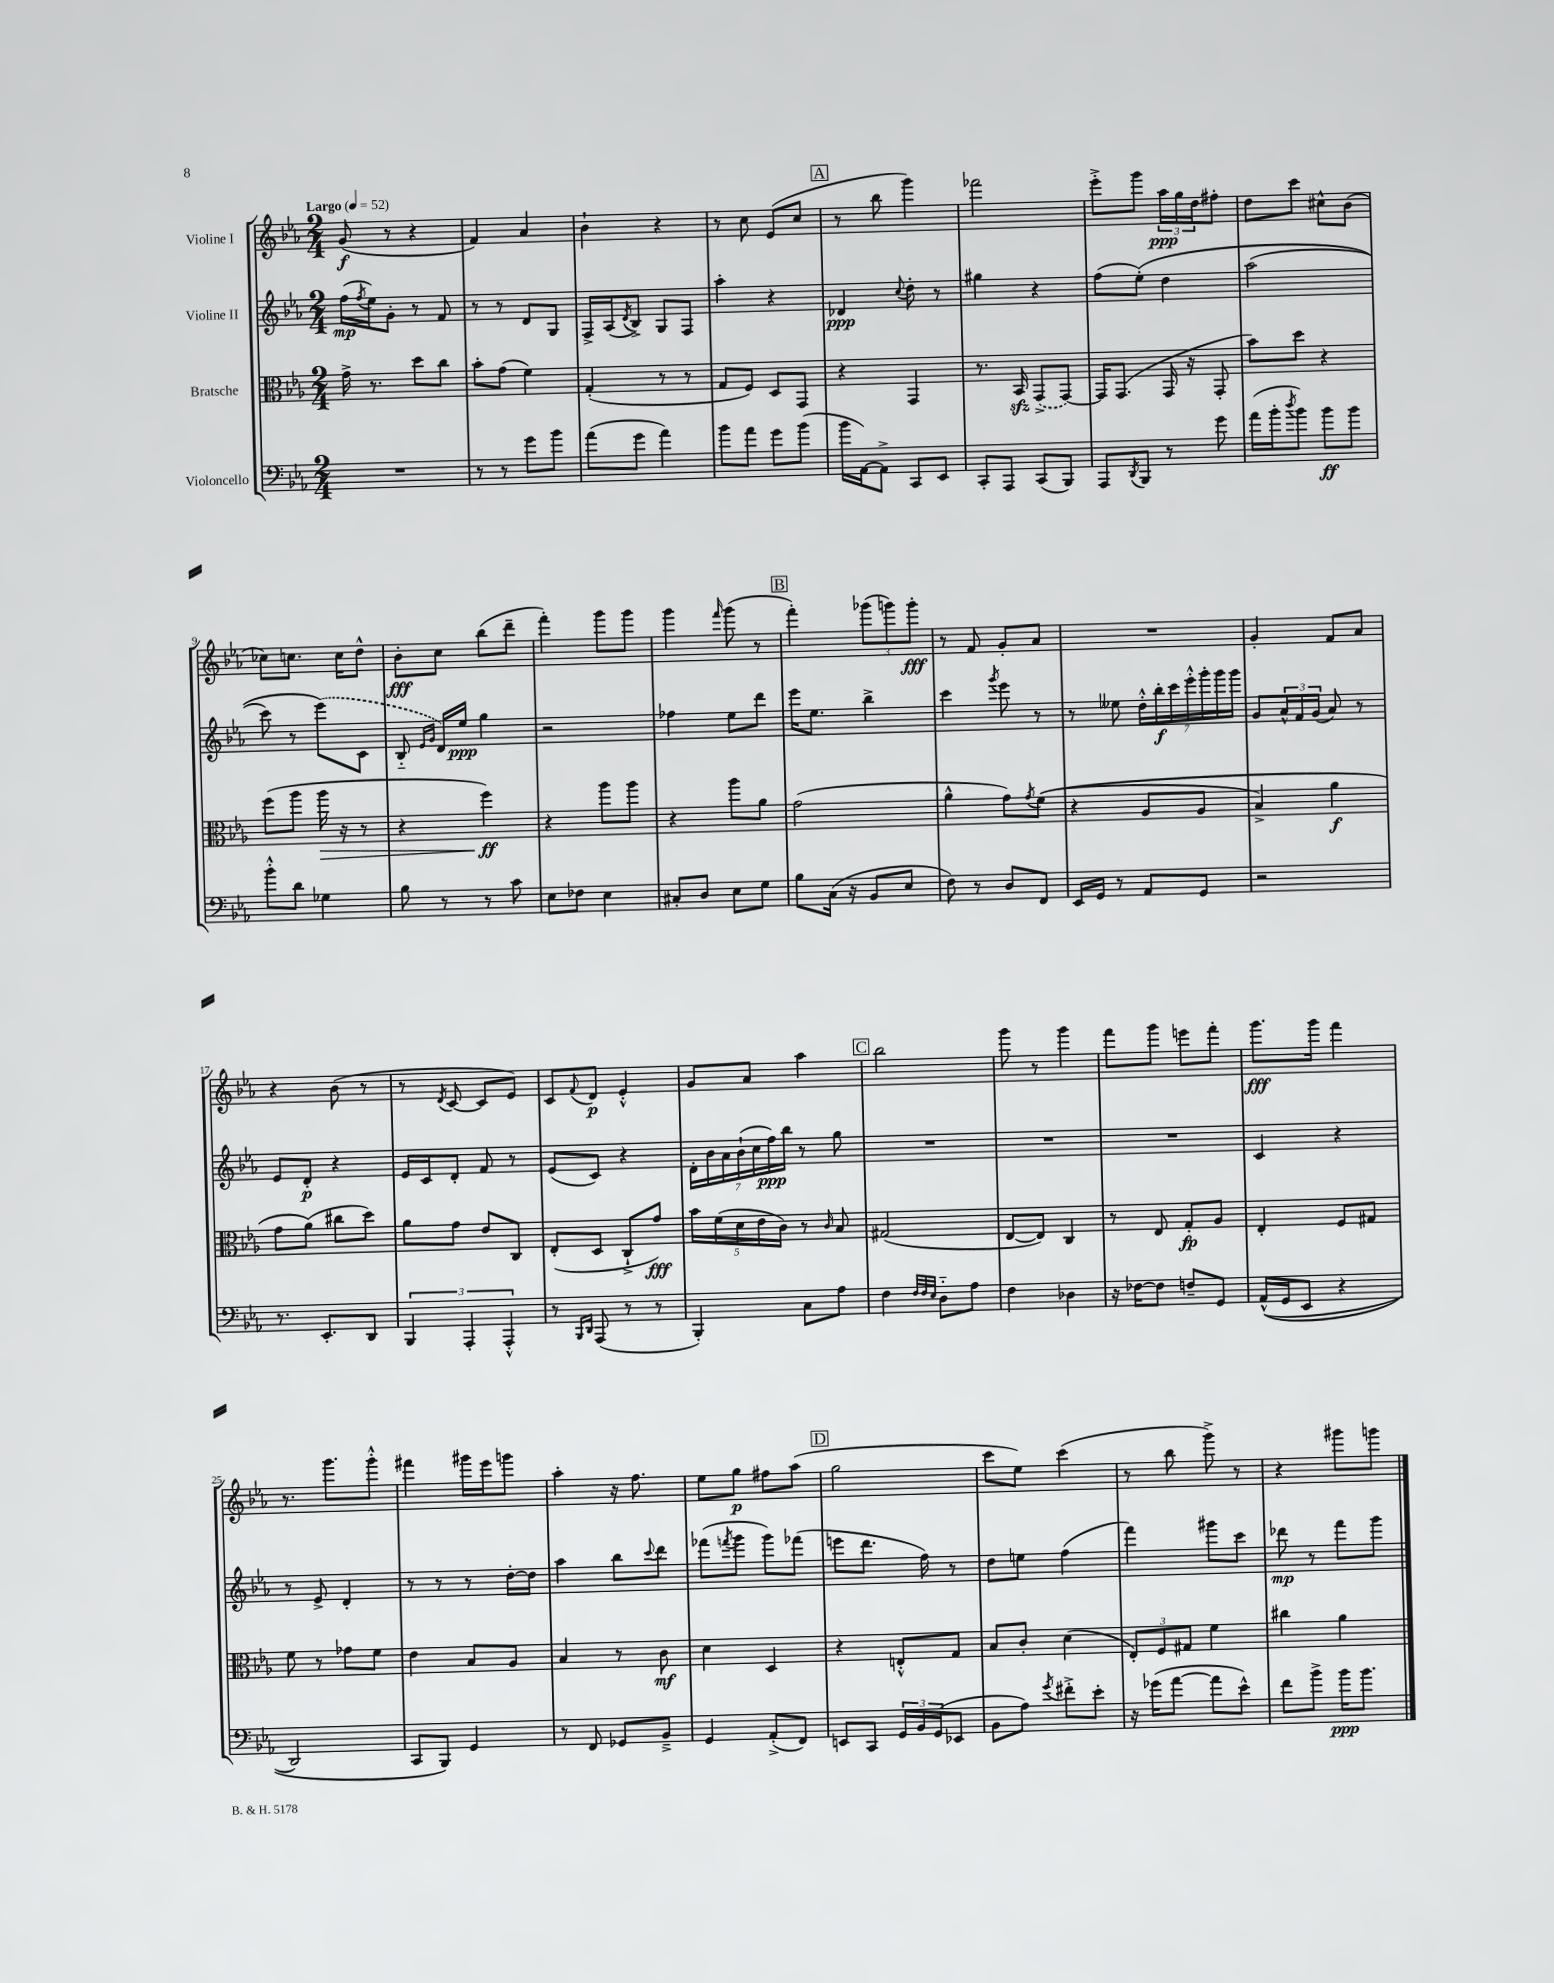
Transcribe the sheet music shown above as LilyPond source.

<<
\new StaffGroup <<
\new Staff = "s0" \with { instrumentName = "Violine I" } {
    \clef treble \key ees \major \numericTimeSignature \time 2/4 \tempo "Largo" 4 = 52
    g'8\f( r8 r4 |
    f'4) aes'4 |
    bes'4-! r4 |
    r8 c''8 ees'8( c''8 |
    \mark \markup { \box "A" } r8 bes''8 g'''4) |
    fes'''2 |
    ees'''8-.-> g'''8 \tuplet 3/2 { aes''16\ppp g''16 d''16 } fis''8-. |
    d''8 c'''8 cis''8-^ bes'8( |
    ces''8) c''8. c''16 d''8-^ |
    bes'8-.\fff c''8 bes''8( d'''8-- |
    f'''4-.) g'''8 g'''8 |
    g'''4 \grace { f'''16 } g'''8( r8 |
    \mark \markup { \box "B" } f'''4-.) \tuplet 3/2 { ges'''8( g'''8) g'''8-.\fff } |
    r8 f'8 g'8-. aes'8 |
    R2 |
    g'4-. f'8 aes'8 |
    r4 bes'8( r8 |
    r8 \acciaccatura { d'8 } c'8~ c'8 ees'8) |
    c'8 \appoggiatura { f'8 } d'8\p ees'4-.-^ |
    g'8 aes'8 aes''4 |
    \mark \markup { \box "C" } bes''2 |
    g'''8 r8 g'''4 |
    f'''8 g'''8 e'''8 f'''8-. |
    g'''8.\fff g'''16 f'''4 |
    r8. g'''8. g'''8-.-^ |
    fis'''4 gis'''16 ees'''16 g'''8 |
    aes''4-. r16 f''8. |
    ees''8 g''8\p fis''8 aes''8( |
    \mark \markup { \box "D" } g''2 |
    c'''8 ees''8) c'''4( |
    r8 bes''8 g'''8->) r8 |
    r4 gis'''8 g'''8 \bar "|." |
}
\new Staff = "s1" \with { instrumentName = "Violine II" } {
    \clef treble \key ees \major \numericTimeSignature \time 2/4
    f''16\mp( \acciaccatura { f''8 } ees''16) g'8-. r8 f'8 |
    r8 r8 d'8 g8 |
    f16-> aes16( \acciaccatura { d'8 } bes8->) g8 f8 |
    aes''4-. r4 |
    \mark \markup { \box "A" } des'4\ppp \appoggiatura { c''8 } d''8-. r8 |
    gis''4 r4 |
    f''8( ees''8-.)\( d''4 |
    aes''2( |
    c'''8) r8 \once \slurDashed ees'''8(\) c'8 |
    bes8-_ \grace { ees'16 g'16 } d'16) ees''16\ppp g''4 |
    r2 |
    fes''4 ees''8 d'''8 |
    \mark \markup { \box "B" } ees'''16 ees''8. bes''4-> |
    c'''4 \acciaccatura { g'''8 } ees'''8 r8 |
    r8 eeses''8 \tuplet 7/4 { d''16-.-^ bes''16-.\f c'''16 ees'''16-.-^ g'''16-. g'''16 g'''16 } |
    g'8 \tuplet 3/2 { aes'16-^ f'16 g'16( } aes'8) r8 |
    ees'8 d'8-.\p r4 |
    ees'16 c'16 d'8-. f'8 r8 |
    ees'8( c'8) r4 |
    \tuplet 7/4 { d'16-. bes'16 aes'16 bes'16-!( c''16 f''16\ppp) bes''16 } r8 g''8 |
    \mark \markup { \box "C" } R2 |
    R2 |
    R2 |
    c'4 r4 |
    r8 ees'8-> d'4-. |
    r8 r8 r8 d''16~-. d''16 |
    aes''4 bes''8 \appoggiatura { c'''8 } d'''8 |
    fes'''8( \acciaccatura { f'''8 } g'''8 g'''8) fes'''8( |
    \mark \markup { \box "D" } e'''8 d'''8. f''16) r8 |
    d''8 e''8 f''4( |
    f'''4) gis'''8 c'''8 |
    des'''8\mp r8 f'''8 g'''8 \bar "|." |
}
\new Staff = "s2" \with { instrumentName = "Bratsche" } {
    \clef alto \key ees \major \numericTimeSignature \time 2/4
    g'16-> r8. d''8 c''8 |
    bes'8-. g'8( f'4) |
    g4-.( r8 r8 |
    g8 f8) d8 g,8 |
    \mark \markup { \box "A" } r4 g,4 |
    r8. bes,16\sfz \once \slurDashed g,8->( g,8~) |
    g,16 g,8.( g,16 r16 g,8-. |
    bes'8) d''8 r4 |
    f''8( aes''8 aes''16\> r16 r8 |
    r4 f''4\ff\!) |
    r4 aes''8 aes''8 |
    r4 aes''8 aes'8 |
    \mark \markup { \box "B" } g'2( |
    aes'4-^ g'8) \acciaccatura { g'8 } f'8(\( |
    r4 aes8 aes8 |
    bes4->) aes'4\f |
    g'8 aes'8(\) cis''8 d''8) |
    aes'8 g'8 ees'8 c8 |
    ees8-.( d8 c8-!-> g'8\fff) |
    \tuplet 5/4 { bes'16 f'16( d'16 ees'16 c'16) } r8 \grace { c'16 } bes8 |
    \mark \markup { \box "C" } gis2( |
    ees8~ ees8) c4 |
    r8 ees8 g8-.\fp aes8 |
    ees4-. f8 gis8 |
    f'8 r8 ges'8 f'8 |
    ees'4 bes8 aes8 |
    bes4 r8 c'8\mf |
    d'4 d4 |
    \mark \markup { \box "D" } r4 e8-.-^ g8 |
    bes8 c'8-. d'4( |
    \tuplet 3/2 { ees8-.) f8 gis8 } f'4 |
    cis''4 aes'4 \bar "|." |
}
\new Staff = "s3" \with { instrumentName = "Violoncello" } {
    \clef bass \key ees \major \numericTimeSignature \time 2/4
    R2 |
    r8 r8 g'8 bes'8 |
    aes'8( g'8 aes'4) |
    bes'8 aes'8 g'8 bes'8( |
    \mark \markup { \box "A" } bes'16 aes,16~) aes,8-> c,8 ees,8 |
    c,8-. aes,,8 c,8( bes,,8) |
    aes,,8 \acciaccatura { d,8 } bes,,8 r8 g'8 |
    aes'16( bes'16-. \acciaccatura { d''8 } bes'8) bes'8\ff bes'8 |
    bes'8-.-^ d'8 ges4 |
    bes8 r8 r8 c'8 |
    ees8 fes8 ees4 |
    cis8-. d8 ees8 g8 |
    \mark \markup { \box "B" } bes8 c16( r16 bes,8 ees8 |
    f8) r8 d8 f,8 |
    ees,16 g,16 r8 aes,8 g,8 |
    r2 |
    r8. ees,8.-. d,8 |
    \tuplet 3/2 { bes,,4 aes,,4-. aes,,4-.-^ } |
    r8 \grace { bes,,16 d,16 } aes,,8( r8 r8 |
    bes,,4-.) c8 aes8 |
    \mark \markup { \box "C" } f4 \grace { f32 f32 ees32 } d8-_ aes8 |
    f4 des4 |
    r16 fes16~ fes8 f8-- g,8 |
    aes,16-^(\( g,16 ees,8 r4 |
    d,2) |
    c,8 bes,,8\) g,4 |
    r8 f,8 ges,8 bes,8---> |
    g,4 aes,8-.->( f,8) |
    \mark \markup { \box "D" } e,8 c,8 \tuplet 3/2 { g,16 bes,16 g,16( } ees,8 |
    bes,8 aes8) \acciaccatura { g'8 } fis'8-.-> ees'8-. |
    r16 ges'16( aes'8~ aes'8 ees'8-^) |
    f'8 bes'8-> bes'16\ppp bes'8. \bar "|." |
}
>>
>>
